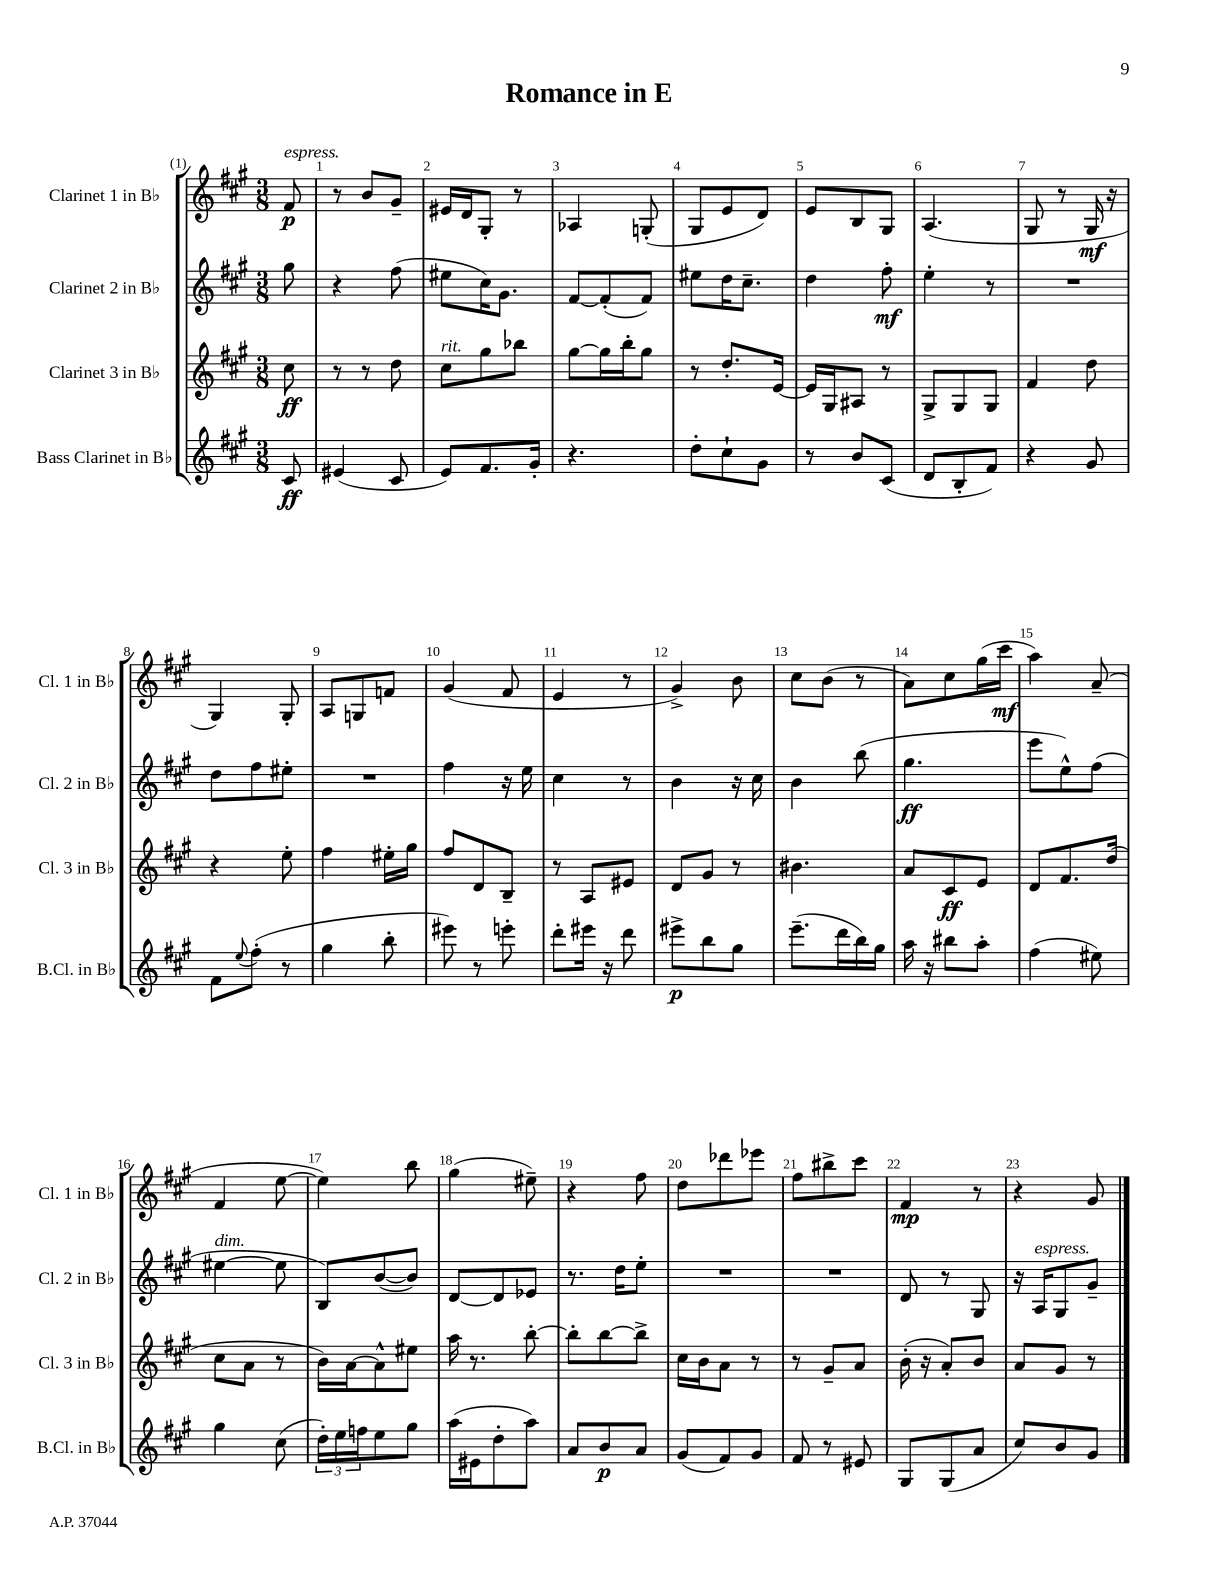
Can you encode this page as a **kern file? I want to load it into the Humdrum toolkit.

**kern	**dynam	**kern	**dynam	**kern	**dynam	**kern	**dynam
*part4	*part4	*part3	*part3	*part2	*part2	*part1	*part1
*staff4	*staff4	*staff3	*staff3	*staff2	*staff2	*staff1	*staff1
*I"Bass Clarinet in B♭	*	*I"Clarinet 3 in B♭	*	*I"Clarinet 2 in B♭	*	*I"Clarinet 1 in B♭	*
*I'B.Cl. in B♭	*	*I'Cl. 3 in B♭	*	*I'Cl. 2 in B♭	*	*I'Cl. 1 in B♭	*
*clefG2	*	*clefG2	*	*clefG2	*	*clefG2	*
*k[f#c#g#]	*	*k[f#c#g#]	*	*k[f#c#g#]	*	*k[f#c#g#]	*
*M3/8	*	*M3/8	*	*M3/8	*	*M3/8	*
=	=	=	=	=	=	=	=
!	!	!	!	!	!	!LO:TX:a:i:t=espress.	!
8c#/	ff	8cc#\	ff	8gg#\	.	8f#/	p
=1	=1	=1	=1	=1	=1	=1	=1
(4e#X/	.	8r	.	4r	.	8r	.
.	.	8r	.	.	.	8b/L	.
8c#/	.	8dd\	.	(8ff#\	.	8g#~/J	.
=2	=2	=2	=2	=2	=2	=2	=2
!	!	!LO:TX:a:i:t=rit.	!	!	!	!	!
8e/L)	.	8cc#\L	.	8ee#X\L	.	16e#X/LL	.
.	.	.	.	.	.	16d/J	.
8.f#/	.	8gg#\	.	16cc#\K)	.	8G#'/J	.
.	.	.	.	8.g#\J	.	.	.
.	.	8bb-X\J	.	.	.	8r	.
16g#'/Jk	.	.	.	.	.	.	.
=3	=3	=3	=3	=3	=3	=3	=3
4.r	.	[8gg#\L	.	[8f#/L	.	4A-X/	.
.	.	16gg#\L]	.	(8f#'/]	.	.	.
.	.	16bb'\J	.	.	.	.	.
.	.	8gg#\J	.	8f#/J)	.	(8Gn'/	.
=4	=4	=4	=4	=4	=4	=4	=4
8dd'\L	.	8r	.	8ee#X\L	.	8G#/L	.
8cc#`\	.	8.dd'/L	.	16dd\K	.	8e/	.
.	.	.	.	8.cc#~\J	.	.	.
8g#\J	.	.	.	.	.	8d/J)	.
.	.	[16e/Jk	.	.	.	.	.
=5	=5	=5	=5	=5	=5	=5	=5
8r	.	16e/LL]	.	4dd\	.	8e/L	.
.	.	16G#/J	.	.	.	.	.
8b/L	.	8A#X/J	.	.	.	8B/	.
(8c#/J	.	8r	.	8ff#'\	mf	8G#/J	.
=6	=6	=6	=6	=6	=6	=6	=6
8d/L	.	8G#^/L	.	4ee'\	.	(4.A/	.
8B'/	.	8G#/	.	.	.	.	.
8f#/J)	.	8G#/J	.	8r	.	.	.
=7	=7	=7	=7	=7	=7	=7	=7
4r	.	4f#/	.	4.r	.	8G#/	.
.	.	.	.	.	.	8r	.
8g#/	.	8dd\	.	.	.	16G#/	mf
.	.	.	.	.	.	16r	.
!!LO:LB:g=z
=8	=8	=8	=8	=8	=8	=8	=8
8f#\L	.	4r	.	8dd\L	.	4G#/)	.
8qqee/	.	.	.	.	.	.	.
(8ff#'\J	.	.	.	8ff#\	.	.	.
8r	.	8ee'\	.	8ee#X'\J	.	8G#'/	.
=9	=9	=9	=9	=9	=9	=9	=9
4gg#\	.	4ff#\	.	4.r	.	8A/L	.
.	.	.	.	.	.	8Gn/	.
8bb'\	.	16ee#X'\LL	.	.	.	8fn/J	.
.	.	16gg#\JJ	.	.	.	.	.
=10	=10	=10	=10	=10	=10	=10	=10
8eee#X\)	.	8ff#/L	.	4ff#\	.	(4g#/	.
8r	.	8d/	.	.	.	.	.
8eeen'\	.	8B~/J	.	16r	.	8f#/	.
.	.	.	.	16ee\	.	.	.
=11	=11	=11	=11	=11	=11	=11	=11
8ddd'\L	.	8r	.	4cc#\	.	4e/	.
16eee#X\Jk	.	8A/L	.	.	.	.	.
16r	.	.	.	.	.	.	.
8ddd\	.	8e#X/J	.	8r	.	8r	.
=12	=12	=12	=12	=12	=12	=12	=12
8eee#X^\L	p	8d/L	.	4b\	.	4g#^/)	.
8bb\	.	8g#/J	.	.	.	.	.
8gg#\J	.	8r	.	16r	.	8b\	.
.	.	.	.	16cc#\	.	.	.
=13	=13	=13	=13	=13	=13	=13	=13
(8.eee~\L	.	4.b#X\	.	4b\	.	8cc#\L	.
.	.	.	.	.	.	(8b\J	.
16ddd\L	.	.	.	.	.	.	.
16bb\)	.	.	.	(8bb\	.	8r	.
16gg#\JJ	.	.	.	.	.	.	.
=14	=14	=14	=14	=14	=14	=14	=14
16aa\	.	8a/L	.	4.gg#\	ff	8a\L)	.
16r	.	.	.	.	.	.	.
8bb#X\L	.	8c#/	ff	.	.	8cc#\	.
8aa'\J	.	8e/J	.	.	.	(16gg#\L	.
.	.	.	.	.	.	16ccc#\JJ	mf
=15	=15	=15	=15	=15	=15	=15	=15
(4ff#\	.	8d/L	.	8eee\L	.	4aa\)	.
.	.	8.f#/	.	8ee^^\)	.	.	.
8ee#X\)	.	.	.	(8ff#\J	.	(8a~/	.
.	.	(16dd/Jk	.	.	.	.	.
!!LO:LB:g=z
=16	=16	=16	=16	=16	=16	=16	=16
!	!	!	!	!LO:TX:a:i:t=dim.	!	!	!
4gg#\	.	8cc#\L	.	[4ee#X\	.	4f#/	.
.	.	8a\J	.	.	.	.	.
(8cc#\	.	8r	.	8ee#\]	.	[8ee\	.
=17	=17	=17	=17	=17	=17	=17	=17
24dd'\LL)	.	16b\LL)	.	8B/L)	.	4ee\])	.
24ee\	.	.	.	.	.	.	.
.	.	[16a\J	.	.	.	.	.
24ffn\J	.	.	.	.	.	.	.
8ee\	.	8a^^\]	.	([8b/	.	.	.
8gg#\J	.	8ee#X\J	.	8b/J])	.	8bb\	.
=18	=18	=18	=18	=18	=18	=18	=18
(16aa\LL	.	16aa\	.	[8d/L	.	(4gg#\	.
16e#X\J	.	8.r	.	.	.	.	.
8dd'\	.	.	.	8d/]	.	.	.
8aa\J)	.	[8bb'\	.	8e-X/J	.	8ee#X~\)	.
=19	=19	=19	=19	=19	=19	=19	=19
8a/L	.	8bb'\L]	.	8.r	.	4r	.
8b/	p	[8bb\	.	.	.	.	.
.	.	.	.	16dd\KL	.	.	.
8a/J	.	8bb^\J]	.	8ee'\J	.	8ff#\	.
=20	=20	=20	=20	=20	=20	=20	=20
(8g#/L	.	16cc#\LL	.	4.r	.	8dd\L	.
.	.	16b\J	.	.	.	.	.
8f#/)	.	8a\J	.	.	.	8ddd-X\	.
8g#/J	.	8r	.	.	.	8eee-X\J	.
=21	=21	=21	=21	=21	=21	=21	=21
8f#/	.	8r	.	4.r	.	8ff#\L	.
8r	.	8g#~/L	.	.	.	8bb#X^\	.
8e#X/	.	8a/J	.	.	.	8ccc#\J	.
=22	=22	=22	=22	=22	=22	=22	=22
8G#/L	.	(16b'\	.	8d/	.	4f#/	mp
.	.	16r	.	.	.	.	.
(8G#/	.	8a'/L)	.	8r	.	.	.
8a/J	.	8b/J	.	8G#/	.	8r	.
=23	=23	=23	=23	=23	=23	=23	=23
8cc#/L)	.	8a/L	.	16r	.	4r	.
!	!	!	!	!LO:TX:a:i:t=espress.	!	!	!
.	.	.	.	16A/KL	.	.	.
8b/	.	8g#/J	.	8G#/	.	.	.
8g#/J	.	8r	.	8g#~/J	.	8g#/	.
==	==	==	==	==	==	==	==
*-	*-	*-	*-	*-	*-	*-	*-
